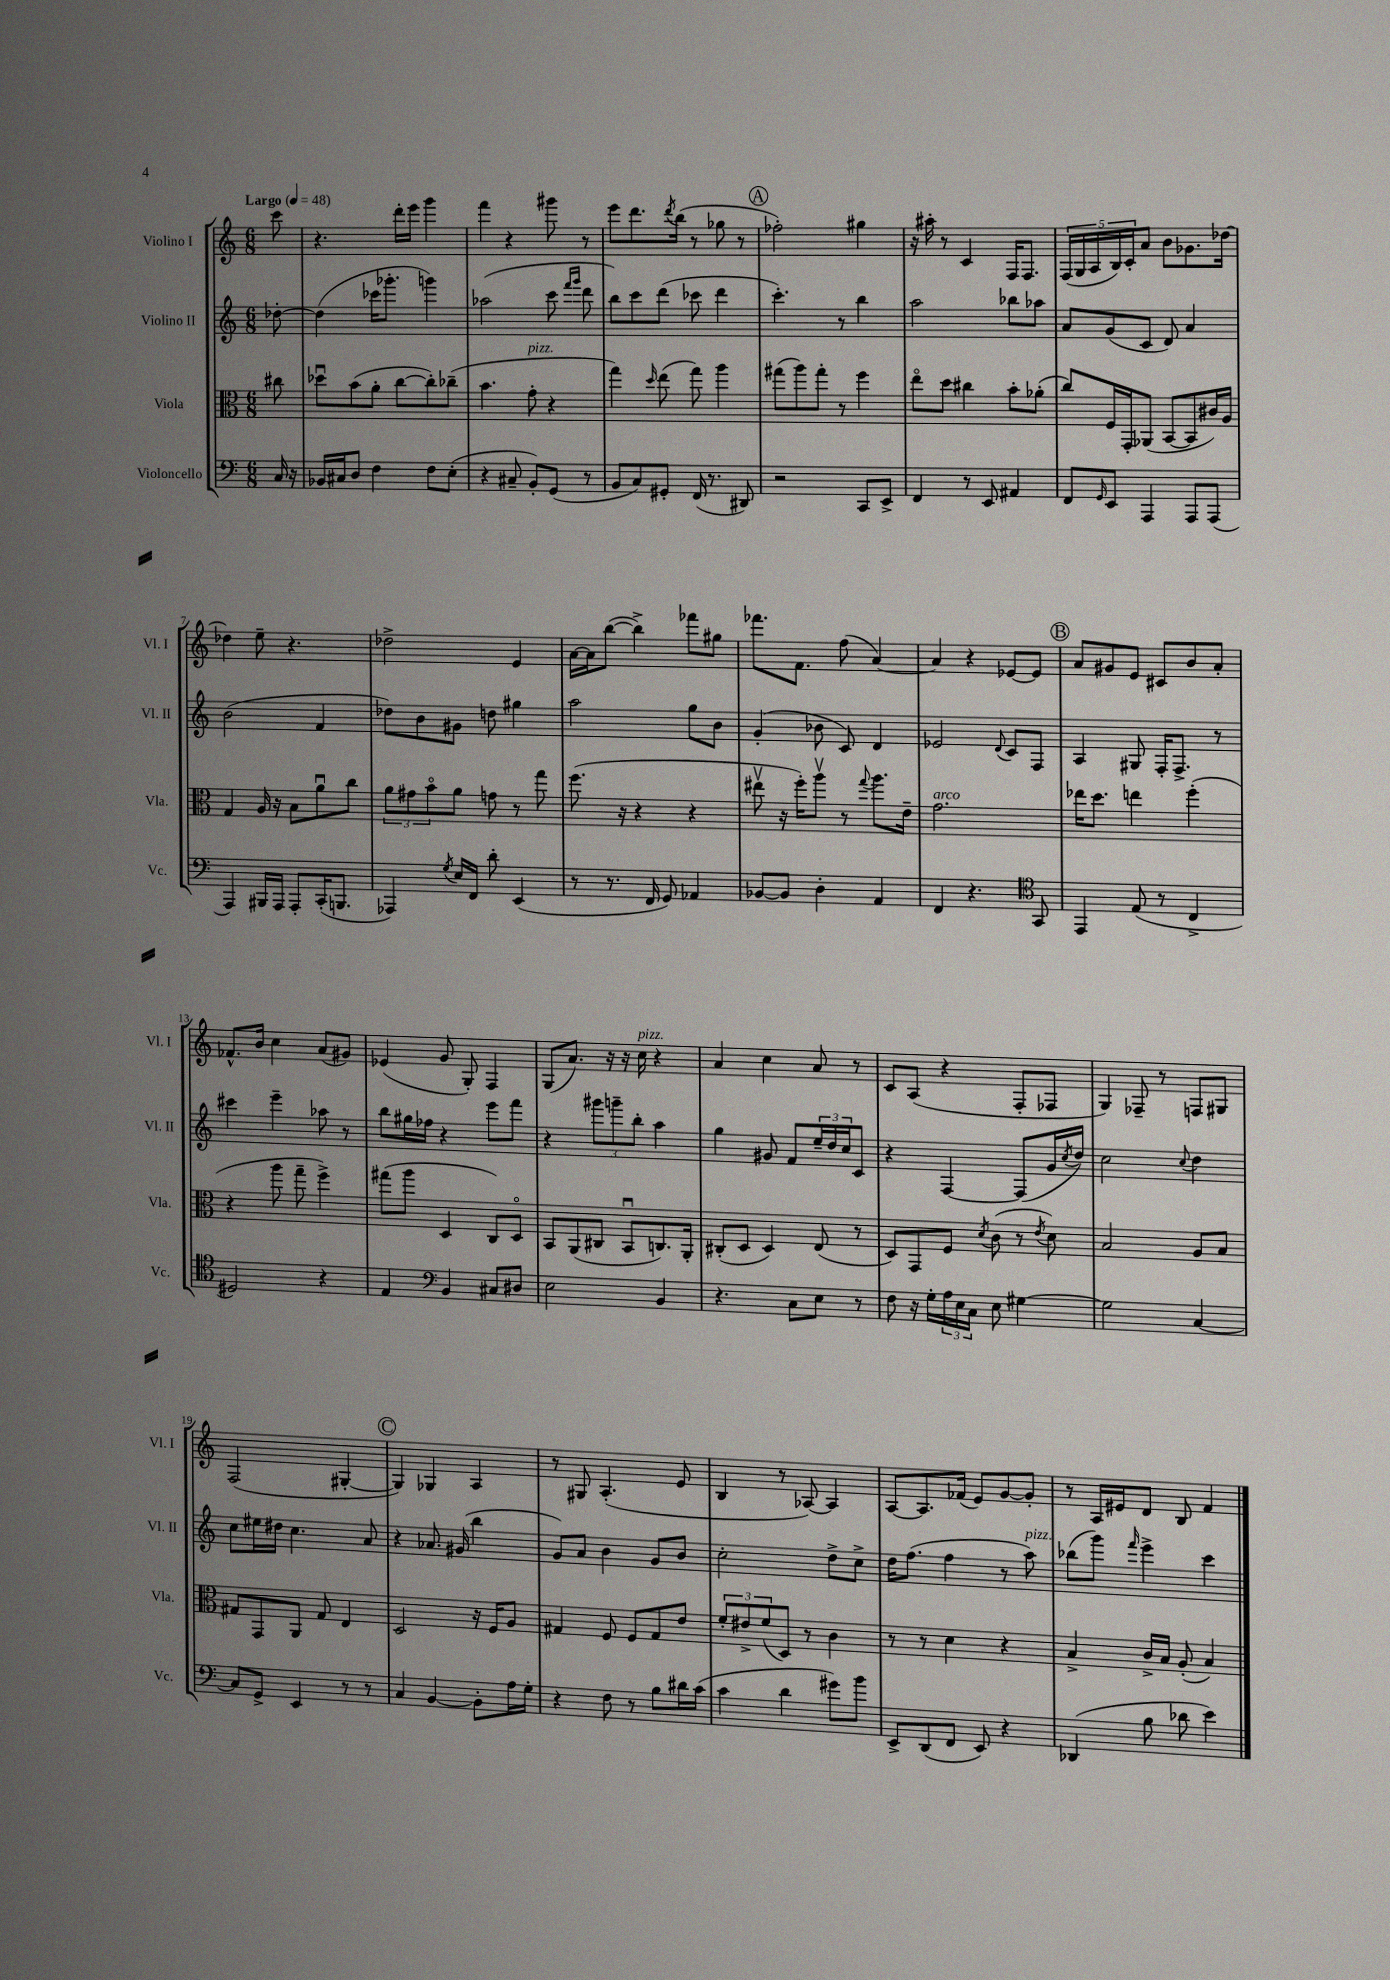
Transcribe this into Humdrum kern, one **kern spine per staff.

**kern	**kern	**kern	**kern
*staff4	*staff3	*staff2	*staff1
*clefF4	*clefC3	*clefG2	*clefG2
*k[]	*k[]	*k[]	*k[]
*M6/8	*M6/8	*M6/8	*M6/8
*MM48	*MM48	*MM48	*MM48
16C	8cc#	[8dd-'	8ccc
16r	.	.	.
=	=	=	=
16BB-	8dd-u	(4dd-]	4.r
16C#	.	.	.
8D	(8b	.	.
4F	8a'	16ccc-	.
.	.	8.ggg-'	.
.	[8cc	.	16ddd'
.	.	.	16eee
8F	8cc'])	4ggg)	4ggg
(8E'	(8cc-~	.	.
=	=	=	=
4r	4.b	(2aa-	4fff
8C#~	.	.	4r
8BB')	8g'	.	.
(8GG	4r	8ccc	8ggg#
.	.	16qqfff	.
.	.	16qqggg	.
8r	.	8ddd	8r
=	=	=	=
8BB	4gg)	8bb)	8eee
8C)	.	8ccc	8.ddd
.	16qqdd	.	.
8GG#'	(8ee	(8ddd	.
.	.	.	8qddd
.	.	.	(16bb
(16FF	8gg)	8ccc-	8r
8.r	.	.	.
.	4aa	4ddd	8gg-
8DD#)	.	.	8r
=	=	=	=
2r	(8gg#	4.ccc')	2ff-')
.	8aa)	.	.
.	8gg#'	.	.
.	8r	8r	.
8CC	4ff	4bb	4gg#
8EE^	.	.	.
=	=	=	=
4FF	8eeo	2aa	16r
.	.	.	16aa#'
.	8dd	.	8r
8r	4cc#	.	4c
8EE	.	.	.
4AA#	8b'	8bb-	16F
.	.	.	8.F
.	(8a-'	8aa-	.
=	=	=	=
8FF	8cc)	8a	(20F
.	.	.	20G
.	.	.	20A
16qqGG	.	.	.
8EE	16F	(8g	.
.	.	.	20B)
.	16GG'	.	.
.	.	.	20c'
4AAA	(8AA-	8c	8a
.	[8BB	8d)	8b
8AAA	8BB]	4a	8.g-
(8AAA	16c#)	.	.
.	16A	.	[16dd-
=	=	=	=
4AAA)	4G	(2b	4dd-]
16BBB#	16A	.	8ee~
16AAA	16r	.	.
8AAA'	8B	.	4.r
(16CC'	8au	4f	.
8.BBB	.	.	.
.	8cc	.	.
=	=	=	=
4AAA-)	12a	8dd-)	2dd-^
.	12g#	.	.
.	.	8b	.
.	12bo	.	.
8qG	.	.	.
16E	8a	8g#	.
16FF	.	.	.
8d'	8g	8dd	.
(4EE	8r	4gg#	4e
.	8gg	.	.
=	=	=	=
8r	(8.ff	2aa	[16a
.	.	.	16a]
8.r	.	.	([8bb
.	16r	.	.
.	4r	.	4bb^])
16FF	.	.	.
8GG)	.	.	.
4AA-	4r	8gg	8fff-
.	.	8b	8gg#
=	=	=	=
[8BB-	8ee#v	(4g'	8.fff-
8BB-]	16r	.	.
.	16ff')	.	8.f
4D'	8aav	8b-	.
.	8r	8c)	(8ff
.	8qqgg	.	.
4AA	8.aa	4d	[4a)
.	16e~	.	.
=	=	=	=
4FF	2.g	2e-	4a]
4.r	.	.	4r
.	.	8qqd	.
.	.	8c	[8e-
*clefC4	*	*	*
8GG	.	8F	8e-]
=	=	=	=
4EE	16ee-	4A	8a
.	8.dd	.	.
.	.	.	8g#
(8E	4ee	8G#	8e
8r	.	16F'	8c#
.	.	8.F^	.
4C^	(4ff'	.	8b
.	.	8r	8a'
=	=	=	=
2D#)	4r	4ccc#	8.f-^^
.	.	.	16b
.	8aa	4eee~	4cc
.	8gg~	.	.
4r	4ff^)	8aa-	(8a
.	.	8r	8g#)
=	=	=	=
4E	(8gg#	8bb	(4e-
.	8aa	16gg#	.
.	.	16ff-	.
*clefF4	*	*	*
4BB	4D	4r	8g
.	.	.	8G')
8C#	8C)	8eee	4F
8D#	8Do	8fff	.
=	=	=	=
2E	8BB	4r	(8G
.	(8AA	.	8.a)
.	8C#	12ggg#	.
.	.	.	16r
.	.	12ggg~	.
.	8BBu	.	16r
.	.	12bb'	.
.	.	.	16cc
4BB	8.C)	4aa	4r
.	16AA'	.	.
=	=	=	=
4.r	(8C#'	4gg	4a
.	8D	.	.
.	4D)	8g#	4cc
8C	.	8f	.
8E	(8E	24ee~	8a
.	.	24dd	.
.	.	24cc	.
8r	8r	8c	8r
=	=	=	=
8F	8D)	4r	8c
16r	8GG	.	(8A
16G'	.	.	.
24A	8F	[4F	4r
24E	.	.	.
24C	.	.	.
.	8qd	.	.
8E	(8c	.	.
[4G#	8r	(8F]	8F'
.	8qe	.	.
.	8d)	16g	8F-
.	.	8qcc	.
.	.	16dd)	.
=	=	=	=
2G#]	2B	2cc	4G)
.	.	.	8F-~
.	.	.	8r
.	.	8qqcc	.
[4C	8A	4dd	8F
.	8B	.	8G#
=	=	=	=
8C]	8G#	8cc	(2F
8GG^	8GG	16ee#	.
.	.	16dd#	.
4EE	8AA	4.cc	.
.	8G#	.	.
8r	4E	.	[4G#'
8r	.	8a	.
=	=	=	=
4C	2D	4r	4G#])
[4BB	.	8.a-	4G-
.	.	(16g#	.
8BB']	16r	4bb	4A
.	16F	.	.
16A	8A	.	.
16G'	.	.	.
=	=	=	=
4r	4G#	8g)	8r
.	.	8a	8G#
8F	8F	4b	(4.A'
8r	8F	.	.
8B	8G#	8g	.
16d#	8e	8b	8e
(16c	.	.	.
=	=	=	=
4c	12f'	2cc'	4B
.	12e#^	.	.
.	(12f	.	.
4d	8D)	.	8r
.	8r	.	[8A-)
8g#)	4c	8dd^	4A-]
8b	.	8cc^	.
=	=	=	=
8EE^	8r	16dd	[8A
.	.	(8.ff	.
(8DD	8r	.	8.A]
8FF	4d	4ff	.
.	.	.	(16f-
8EE)	.	.	8e)
4r	4r	8r	[8g
.	.	8aa)	8g']
=	=	=	=
(4DD-	4B^	(8bb-	8r
.	.	8ggg)	16A
.	.	.	16e#
.	.	16qqfff	.
8B	16c^	4eee^	8d
.	16B	.	.
8d-	(8A'	.	8B
4e)	4B)	4ccc	4f
==	==	==	==
*-	*-	*-	*-
